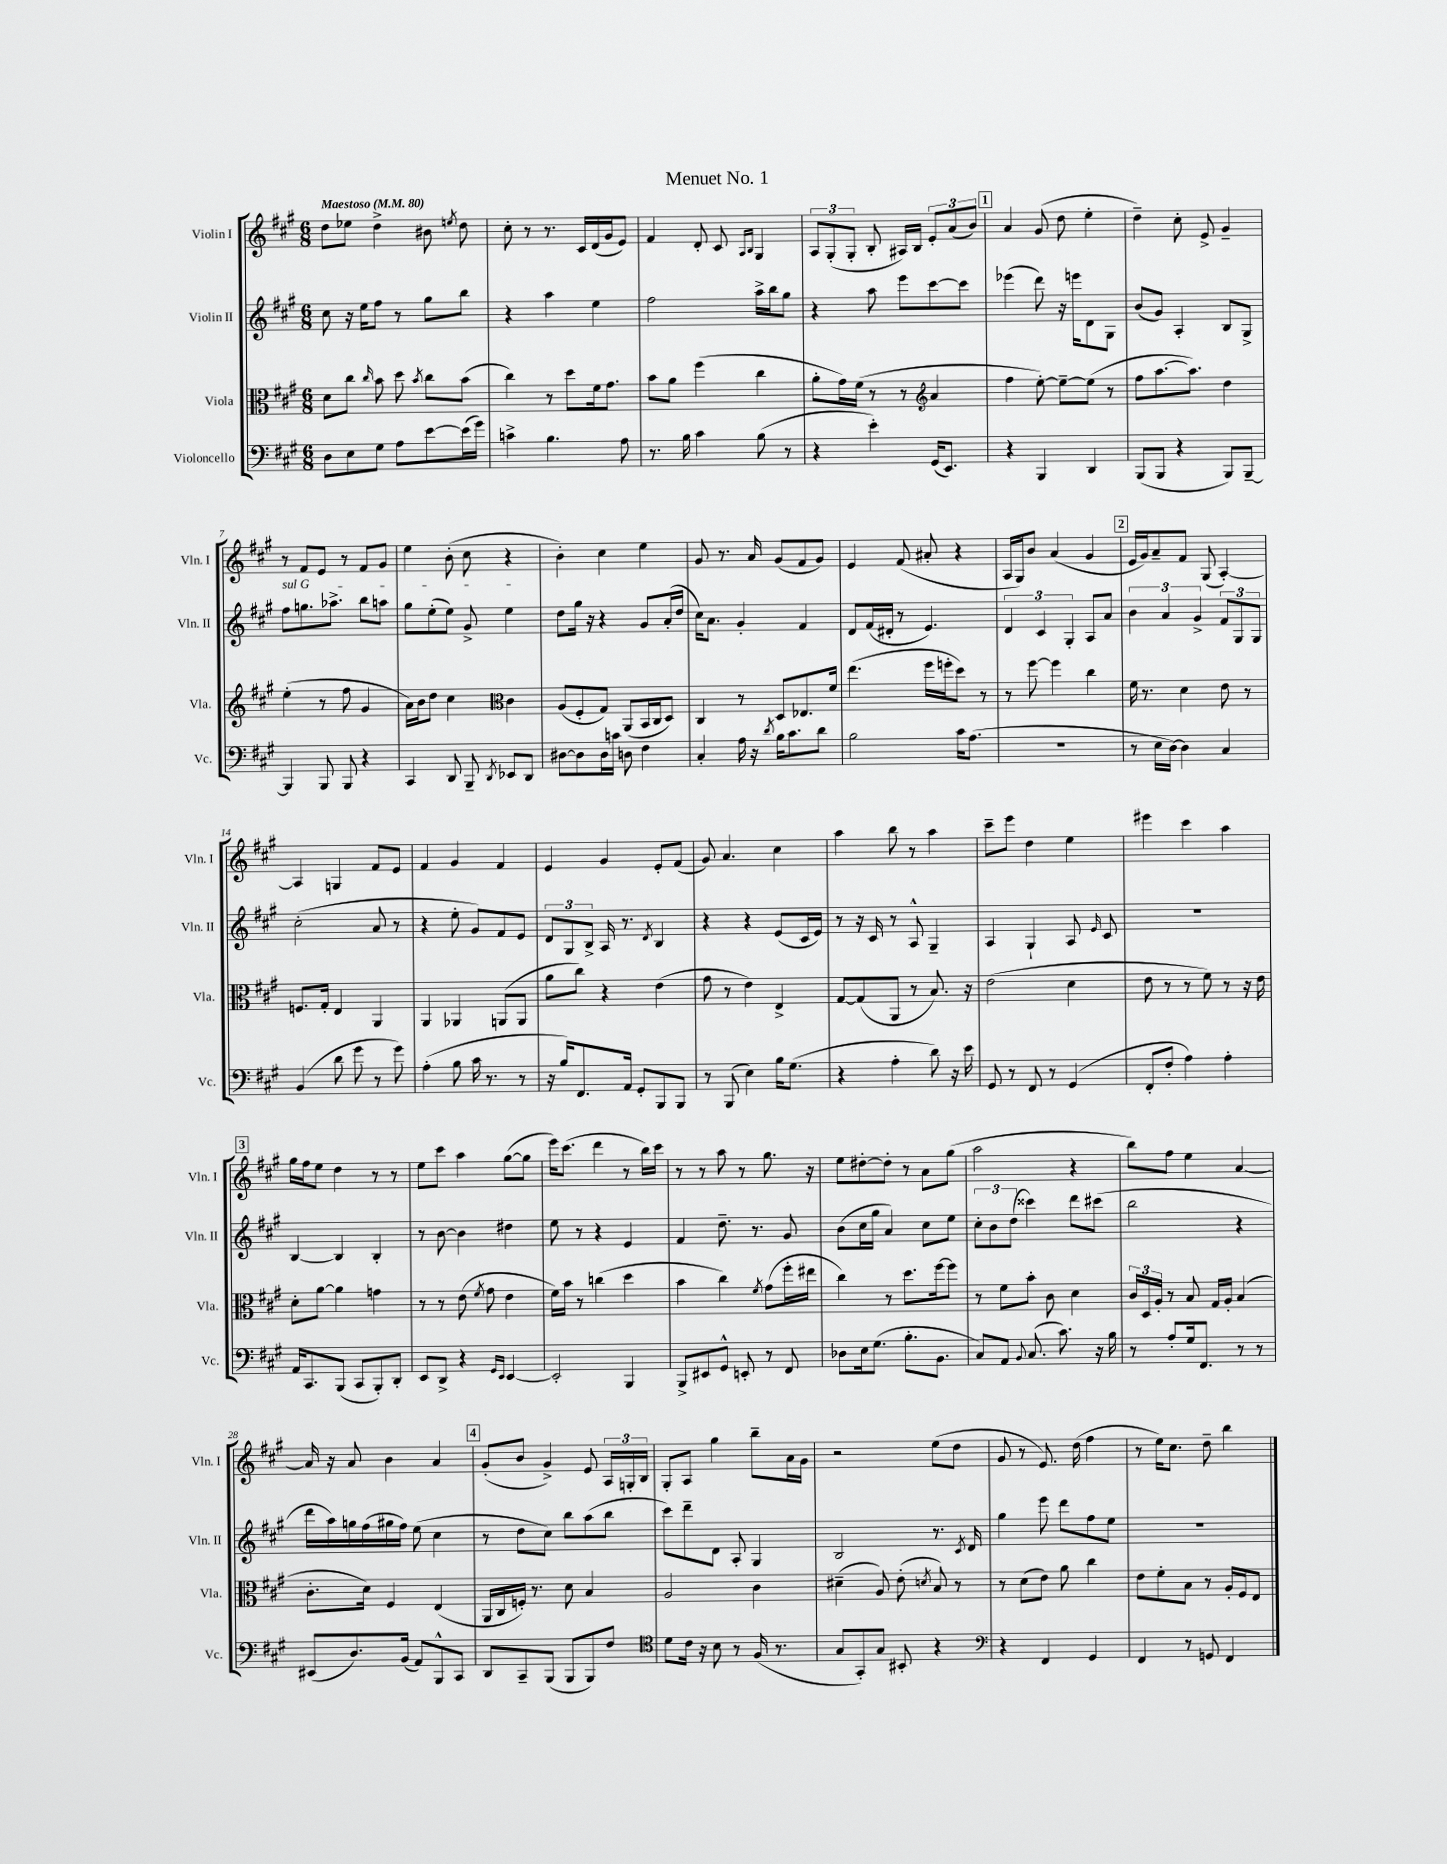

**kern	**kern	**kern	**kern
*staff4	*staff3	*staff2	*staff1
*clefF4	*clefC3	*clefG2	*clefG2
*k[f#c#g#]	*k[f#c#g#]	*k[f#c#g#]	*k[f#c#g#]
*M6/8	*M6/8	*M6/8	*M6/8
*MM80	*MM80	*MM80	*MM80
8D	8d	8cc#	8dd
8E	8cc#	16r	8ee-
.	.	16ee	.
.	16qqcc#	.	.
8G#	8b	8ff#	4dd^
8A	8dd	8r	.
.	8qb	.	.
[8e	8cc#	8gg#	8b#
.	.	.	8qee
(16e]	(8b	8bb	8dd
16g#)	.	.	.
=	=	=	=
4c^	4cc#)	4r	8cc#'
.	.	.	8r
4.B	8r	4aa	8.r
.	8dd	.	.
.	.	.	16c#
.	16f#	4ee	(16d
.	8.g#	.	16g#
8A	.	.	8e)
=	=	=	=
8.r	8b	2ff#	4f#
.	8a	.	.
16B	.	.	.
4c#	(4ff#	.	8d'
.	.	.	8c#
.	.	.	16qqA
.	.	.	16qqB
(8B	4cc#	16aa^	4G#
.	.	16bb	.
8r	.	8gg#	.
=	=	=	=
4r	8a'	4r	12A
.	.	.	(12G#'
.	16g#)	.	.
.	.	.	12G#'
.	(16f#	.	.
4e')	8r	8aa	8B'
.	8r	8eee	16A#)
.	.	.	16B
*	*clefG2	*	*
(16GG#	4a	[8ccc#	12e'
8.EE)	.	.	.
.	.	.	(12a
.	.	8ccc#]	.
.	.	.	12b)
=	=	=	=
4r	4ff#	(4eee-	4a
4BBB	[8ee')	8ddd)	(8g#
.	8ee~_	16r	8dd
.	.	16eee	.
4DD	(8ee]	8d	4ee'
.	8r	8G#	.
=	=	=	=
(8BBB	8ff#	(8b	4dd~)
8BBB	[8.aa	8g#)	.
4r	.	4A'	8cc#'
.	8.aa])	.	.
.	.	.	8e^
8BBB)	4dd	8B	4g#~
[8BBB~	.	8G#^	.
=	=	=	=
4BBB]	(4ee'	8ff#	8r
.	.	8.gg	8f#
8BBB	8r	.	8e
.	.	8.aa-^	.
8BBB	8ff#	.	8r
4r	4g#	8bb	8f#
.	.	8aa	8g#
=	=	=	=
4CC#	16a)	8gg#	4ee
.	16b	.	.
.	8dd	(8ee'	.
8DD	4cc#	8ee)	(8b'
8BBB~	.	8g#^	8cc#
*	*clefC3	*	*
8qDD	.	.	.
8EE-	4c#	4ee	4r
8DD	.	.	.
=	=	=	=
[8D#	(8A	8dd	4b')
8D#]	8F#'	16gg#	.
.	.	16r	.
16D#	8G#)	4r	4cc#
16c	.	.	.
8D	(8AA	.	.
4F#	16BB	8g#	4ee
.	16C#	.	.
.	8D)	(16a'	.
.	.	16dd	.
=	=	=	=
4C#'	4C#	16cc#)	8g#
.	.	8.a	.
.	.	.	8.r
16A	8r	4g#'	.
16r	.	.	16a
8qd	.	.	.
16B	8D	.	(8g#
8.c#	.	.	.
.	8.E-	4f#	8f#
8d	.	.	8g#)
.	16f#	.	.
=	=	=	=
2B	(4.ee	8d	4e
.	.	(16f#	.
.	.	16d#'	.
.	.	8r	(8f#
.	16ff#	4.e)	8a#'
.	16ff'	.	.
16c#	8dd)	.	4r
(8.A	.	.	.
.	8r	.	.
=	=	=	=
2.r	8r	6d	16A
.	.	.	16G#)
.	[8ff#	.	8b
.	.	6c#	.
.	4ff#]	.	(4a
.	.	6G#'	.
.	4cc#	8A	4g#
.	.	8a	.
=	=	=	=
8r	16f#	6b	16e
.	8.r	.	16g#)
16E	.	.	8a~
.	.	6a	.
[16D)	.	.	.
4D]	4d	.	8f#
.	.	6g#^	.
.	.	.	(8G#
4C#	8e	12f#	[4A')
.	.	12G#	.
.	8r	.	.
.	.	12G#	.
=	=	=	=
(4BB	8.F	(2cc#'	4A]
.	16G#'	.	.
8d	4E	.	4G
8g#	.	.	.
8r	4AA	8a	8f#
8g#)	.	8r	8e
=	=	=	=
(4A'	4AA	4r	4f#
8B	4AA-	8ee'	4g#
16c#	.	8g#)	.
8.r	.	.	.
.	(8AA	8f#	4f#
8r	8AA	8e	.
=	=	=	=
16r	8a	12d	4e
16B)	.	.	.
.	.	12G#	.
8.FF#	8cc#)	.	.
.	.	12B^	.
.	4r	16A	4g#
16AA	.	8.r	.
8GG#'	.	.	.
.	.	8qd	.
8BBB	(4e	4B	8e'
8BBB	.	.	(8f#
=	=	=	=
8r	8g#	4r	8g#)
(8BBB	8r	.	4.a
4E)	4e)	4r	.
16B	4E^	(8e	4cc#
(8.G#	.	.	.
.	.	16c#	.
.	.	16e)	.
=	=	=	=
4r	[8G#	8r	4aa
.	(8G#]	16r	.
.	.	16c#	.
4A'	8AA	8r	8bb
.	8r	8A^^	8r
8d)	8.B)	4G#~	4aa
16r	.	.	.
16e	16r	.	.
=	=	=	=
8GG#	(2e	4A	8ccc#~
8r	.	.	8eee
8FF#	.	4G#`	4dd
8r	.	.	.
(4GG#	4d	8A	4ee
.	.	16qqe	.
.	.	8c#	.
=	=	=	=
8FF#'	8e	2.r	4eee#
8F#'	8r	.	.
4A)	8r	.	4ccc#
.	8f#)	.	.
4A'	8r	.	4aa
.	16r	.	.
.	16e	.	.
=	=	=	=
16AA	8d'	[4B	16gg#
8.CC#	.	.	16ff#
.	[8a	.	8ee
(8BBB	4a]	4B]	4dd
8CC#	.	.	.
8BBB')	4g	4B'	8r
8DD'	.	.	8r
=	=	=	=
8EE	8r	8r	8ee
8DD^	8r	[8b	8ccc#
4r	(8e	4b]	4aa
.	8qf#	.	.
.	8g#	.	.
16qqGG#	.	.	.
16qqEE	.	.	.
[4EE	4e	4dd#	([8gg#
.	.	.	8gg#]
=	=	=	=
2EE']	16f#)	8ee	16eee)
.	16b	.	(8.ccc#
.	8r	8r	.
.	(4cc	4r	4ddd
4BBB	4dd	4e	8r
.	.	.	16bb)
.	.	.	16ccc#
=	=	=	=
8BBB^	4b	4f#	8r
8EE#	.	.	8r
8GG#^^	4cc#)	8.dd~	8aa
8EE'	.	.	8r
.	.	8.r	.
.	8qf#	.	.
8r	(8g#	.	8.gg#
8FF#	16ff#'	8g#	.
.	16ee#	.	16r
=	=	=	=
8D-	4cc#)	(8b	8ee
16E	.	16cc#	[8dd#'
(8.G#	.	16gg#	.
.	8r	4a)	8dd#']
8.B'	8.dd	.	8r
.	.	8cc#	8a
8.BB	[16ff#	.	.
.	8ff#]	8ee	(8gg#
=	=	=	=
8C#)	8r	12cc#'	2aa
.	.	12b	.
8AA	8f#	.	.
.	.	(12dd	.
8qqBB	.	.	.
(8.C#	8b'	4ccc##)	.
.	8c#	.	.
8.c#)	.	.	.
.	4d	8ddd	4r
16r	.	(8ccc#	.
16B	.	.	.
=	=	=	=
8r	24c#	2bb	8bb)
.	24D	.	.
.	24A'	.	.
8A'	8r	.	8ff#
16G#	8B	.	4ee
8.FF#	.	.	.
.	16G#	.	.
.	16A'	.	.
8r	(4B	4r	[4a
8r	.	.	.
=	=	=	=
(8EE#	8.c#'	16ddd	16a]
.	.	16aa)	16r
8.D)	.	16gg	8a
.	16d)	(16ff#	.
.	4F#	16gg#	4b
(16BB	.	16ff#)	.
8AA)	.	(8ee	.
8BBB^^	(4E	4cc#	4a
8CC#	.	.	.
=	=	=	=
8DD	16AA	8r	(8g#'
.	16C#	.	.
8CC#~	16F')	8dd	8b
.	8.r	.	.
(8BBB	.	8cc#)	4g#^)
8BBB	8d	8bb	.
8BBB)	4B	(8aa	8e
8F#	.	8bb	24A
.	.	.	24G'
.	.	.	24B
=	=	=	=
*clefC4	*	*	*
8d	2A	8ccc#)	8G#'
16c#	.	8ddd~	8A
16r	.	.	.
8B	.	8d	4gg#
8r	.	8A'	.
(16F#	4c#	4G#	8bb~
8.r	.	.	.
.	.	.	16a
.	.	.	16g#
=	=	=	=
8G#	(4d#~	2B	2r
8GG#')	.	.	.
8G#	8A)	.	.
8BB#'	(8e'	.	.
.	8qd	.	.
4r	8B)	8.r	(8ee
.	8r	.	8dd
.	.	8qc#	.
.	.	16d	.
=	=	=	=
*clefF4	*	*	*
4r	8r	4gg#	8g#
.	(8d	.	8r
4FF#	8e)	8eee	8.e)
.	8a	8ddd	.
.	.	.	(16dd
4GG#	4cc#	8ff#	4ff#
.	.	8ee	.
=	=	=	=
4FF#	8e	2.r	8r
.	8f#'	.	16ee)
.	.	.	8.cc#
8r	8B	.	.
8GG	8r	.	8dd~
4FF#	16A'	.	4bb
.	16F#	.	.
.	8E	.	.
==	==	==	==
*-	*-	*-	*-
